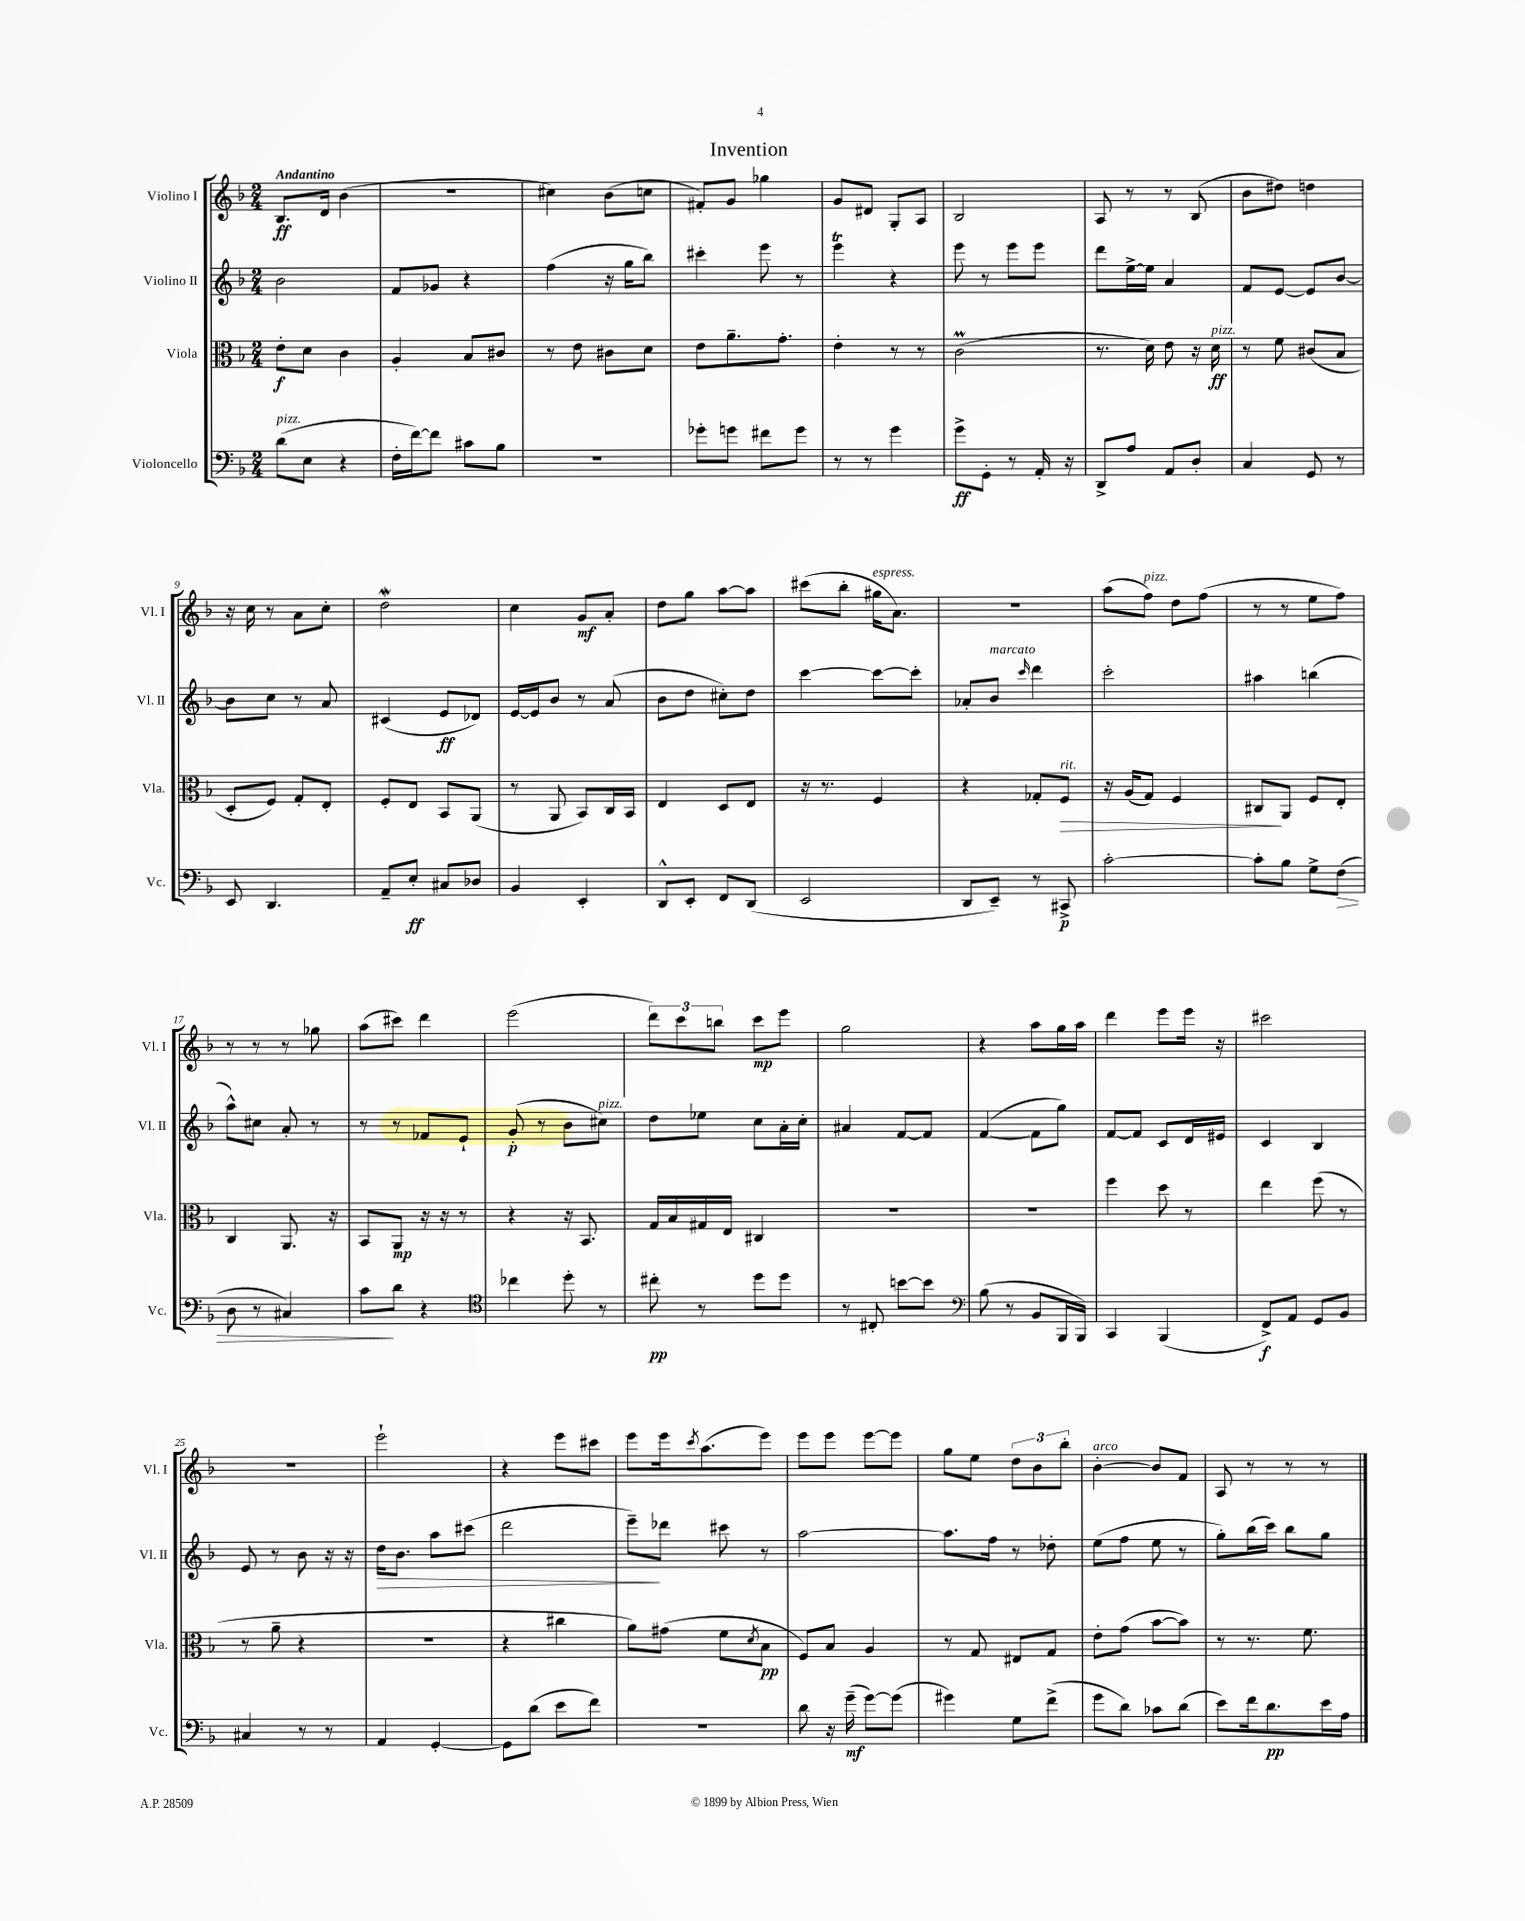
\header { title = "Invention" }
<<
\new StaffGroup <<
\new Staff = "s0" \with { instrumentName = "Violino I" shortInstrumentName = "Vl. I" } {
    \clef treble \key f \major \numericTimeSignature \time 2/4 \tempo "Andantino"
    bes8.\ff d'16 bes'4( |
    r2 |
    cis''4) bes'8( c''8 |
    fis'8-.) g'8 ges''4 |
    g'8 dis'8 g8-. a8 |
    bes2 |
    a8 r8 r8 bes8( |
    bes'8 dis''8) d''4 |
    r16 c''16 r8 a'8 c''8-. |
    d''2\mordent |
    c''4 g'8\mf a'8-. |
    d''8 g''8 a''8~ a''8 |
    cis'''8( bes''8-. gis''16^\markup { \italic "espress." } a'8.) |
    r2 |
    a''8( f''8^\markup { \italic "pizz." }) d''8 f''8( |
    r8 r8 e''8 f''8) |
    r8 r8 r8 ges''8 |
    a''8( cis'''8) d'''4 |
    e'''2( |
    \tuplet 3/2 { d'''8) c'''8 b''8 } c'''8\mp e'''8 |
    g''2 |
    r4 a''8 g''16 a''16 |
    d'''4 e'''8 e'''16 r16 |
    cis'''2 |
    r2 |
    e'''2-! |
    r4 e'''8 cis'''8 |
    e'''8 e'''16 \acciaccatura { c'''8 } a''8.( e'''8) |
    e'''8 e'''8 e'''8~ e'''8 |
    g''8 e''8 \tuplet 3/2 { d''8 bes'8 bes''8-. } |
    bes'4~-.^\markup { \italic "arco" } bes'8 f'8 |
    a8 r8 r8 r8 \bar "|." |
}
\new Staff = "s1" \with { instrumentName = "Violino II" shortInstrumentName = "Vl. II" } {
    \clef treble \key f \major \numericTimeSignature \time 2/4
    bes'2 |
    f'8 ges'8 r4 |
    f''4( r16 g''16 bes''8) |
    cis'''4-. e'''8 r8 |
    e'''4\trill r4 |
    e'''8 r8 e'''8 e'''8 |
    d'''8 e''16~-> e''16 a'4 |
    f'8 e'8~ e'8 bes'8~ |
    bes'8 c''8 r8 a'8 |
    cis'4( e'8\ff des'8) |
    e'16~ e'16 bes'8 r8 a'8( |
    bes'8 d''8 cis''8-.) d''8 |
    c'''4~ c'''8~ c'''8-. |
    aes'8-. bes'8^\markup { \italic "marcato" } \grace { c'''16 } d'''4 |
    c'''2-. |
    ais''4 b''4( |
    a''8-^) cis''8 a'8-. r8 |
    r8 r8 fes'8 e'8-! |
    g'8-.\p( r8 bes'8 cis''8^\markup { \italic "pizz." }) |
    d''8 ees''8 c''8 a'16-. c''16-. |
    ais'4 f'8~ f'8 |
    f'4~( f'8 g''8) |
    f'8~ f'8 c'8 d'16 eis'16 |
    c'4 bes4 |
    e'8 r8 bes'8 r16 r16 |
    d''16\> bes'8. a''8 cis'''8( |
    d'''2 |
    e'''8--\!) des'''8 cis'''8 r8 |
    a''2~ |
    a''8. f''16 r8 des''8-. |
    e''8( f''8 e''8 r8 |
    g''8-.) bes''16( c'''16) bes''8 g''8 \bar "|." |
}
\new Staff = "s2" \with { instrumentName = "Viola" shortInstrumentName = "Vla." } {
    \clef alto \key f \major \numericTimeSignature \time 2/4
    e'8-.\f d'8 c'4 |
    a4-. bes8 cis'8 |
    r8 e'8 cis'8 d'8 |
    e'8 a'8.-- g'8.-. |
    e'4-. r8 r8 |
    c'2\prall( |
    r8. d'16) e'8 r16 d'16\ff^\markup { \italic "pizz." } |
    r8 f'8 cis'8( bes8 |
    d8-. f8) g8-. e8-. |
    f8-. e8 bes,8 a,8( |
    r8 a,8 bes,8) c16 bes,16 |
    e4 d8 e8 |
    r16 r8. f4 |
    r4 ges8-. f8\>^\markup { \italic "rit." } |
    r16 a16( g8) f4 |
    cis8\! a,8 f8 e8-. |
    c4 a,8. r16 |
    bes,8 a,8\mp r16 r16 r8 |
    r4 r16 bes,8. |
    g16 bes16 gis16 e16 cis4 |
    R2 |
    R2 |
    f''4 d''8 r8 |
    e''4 f''8( r8 |
    r8 a'8-- r4 |
    R2 |
    r4 cis''4 |
    a'8) gis'8( f'8 \acciaccatura { d'8 } bes8\pp |
    f8) bes8 a4 |
    r8 g8 eis8 g8 |
    e'8-. g'8( bes'8~ bes'8) |
    r8 r8. f'8. \bar "|." |
}
\new Staff = "s3" \with { instrumentName = "Violoncello" shortInstrumentName = "Vc." } {
    \clef bass \key f \major \numericTimeSignature \time 2/4
    d'8^\markup { \italic "pizz." }( e8 r4 |
    f16-. f'16~) f'8 cis'8 bes8 |
    R2 |
    ges'8-. g'8 fis'8 g'8 |
    r8 r8 g'4 |
    g'8->\ff g,8-. r8 a,16-. r16 |
    d,8-> a8 a,8 d8-. |
    c4 g,8 r8 |
    e,8 d,4. |
    a,8-- e8-.\ff cis8 des8 |
    bes,4 e,4-. |
    d,8-^ e,8-. f,8 d,8( |
    e,2 |
    d,8 e,8--) r8 cis,8->\p |
    c'2~-. |
    c'8-. bes8 g8-> f8\>( |
    d8 r8 cis4) |
    c'8\! d'8 r4 |
    \clef tenor ces''4 d''8-. r8 |
    cis''8-.\pp r8 d''8 d''8 |
    r8 cis8-. b'8~ b'8 |
    \clef bass bes8( r8 bes,8 bes,,16 bes,,16) |
    c,4 bes,,4( |
    f,8->\f) a,8 g,8 bes,8 |
    cis4 r8 r8 |
    a,4 g,4~-. |
    g,8 d'8( e'8 f'8) |
    R2 |
    d'8 r16 g'16--\mf( g'8~) g'8( |
    gis'4) g8 f'8->( |
    g'8 d'8) ces'8 d'8( |
    e'8) f'16 d'8.\pp e'16 a16 \bar "|." |
}
>>
>>
